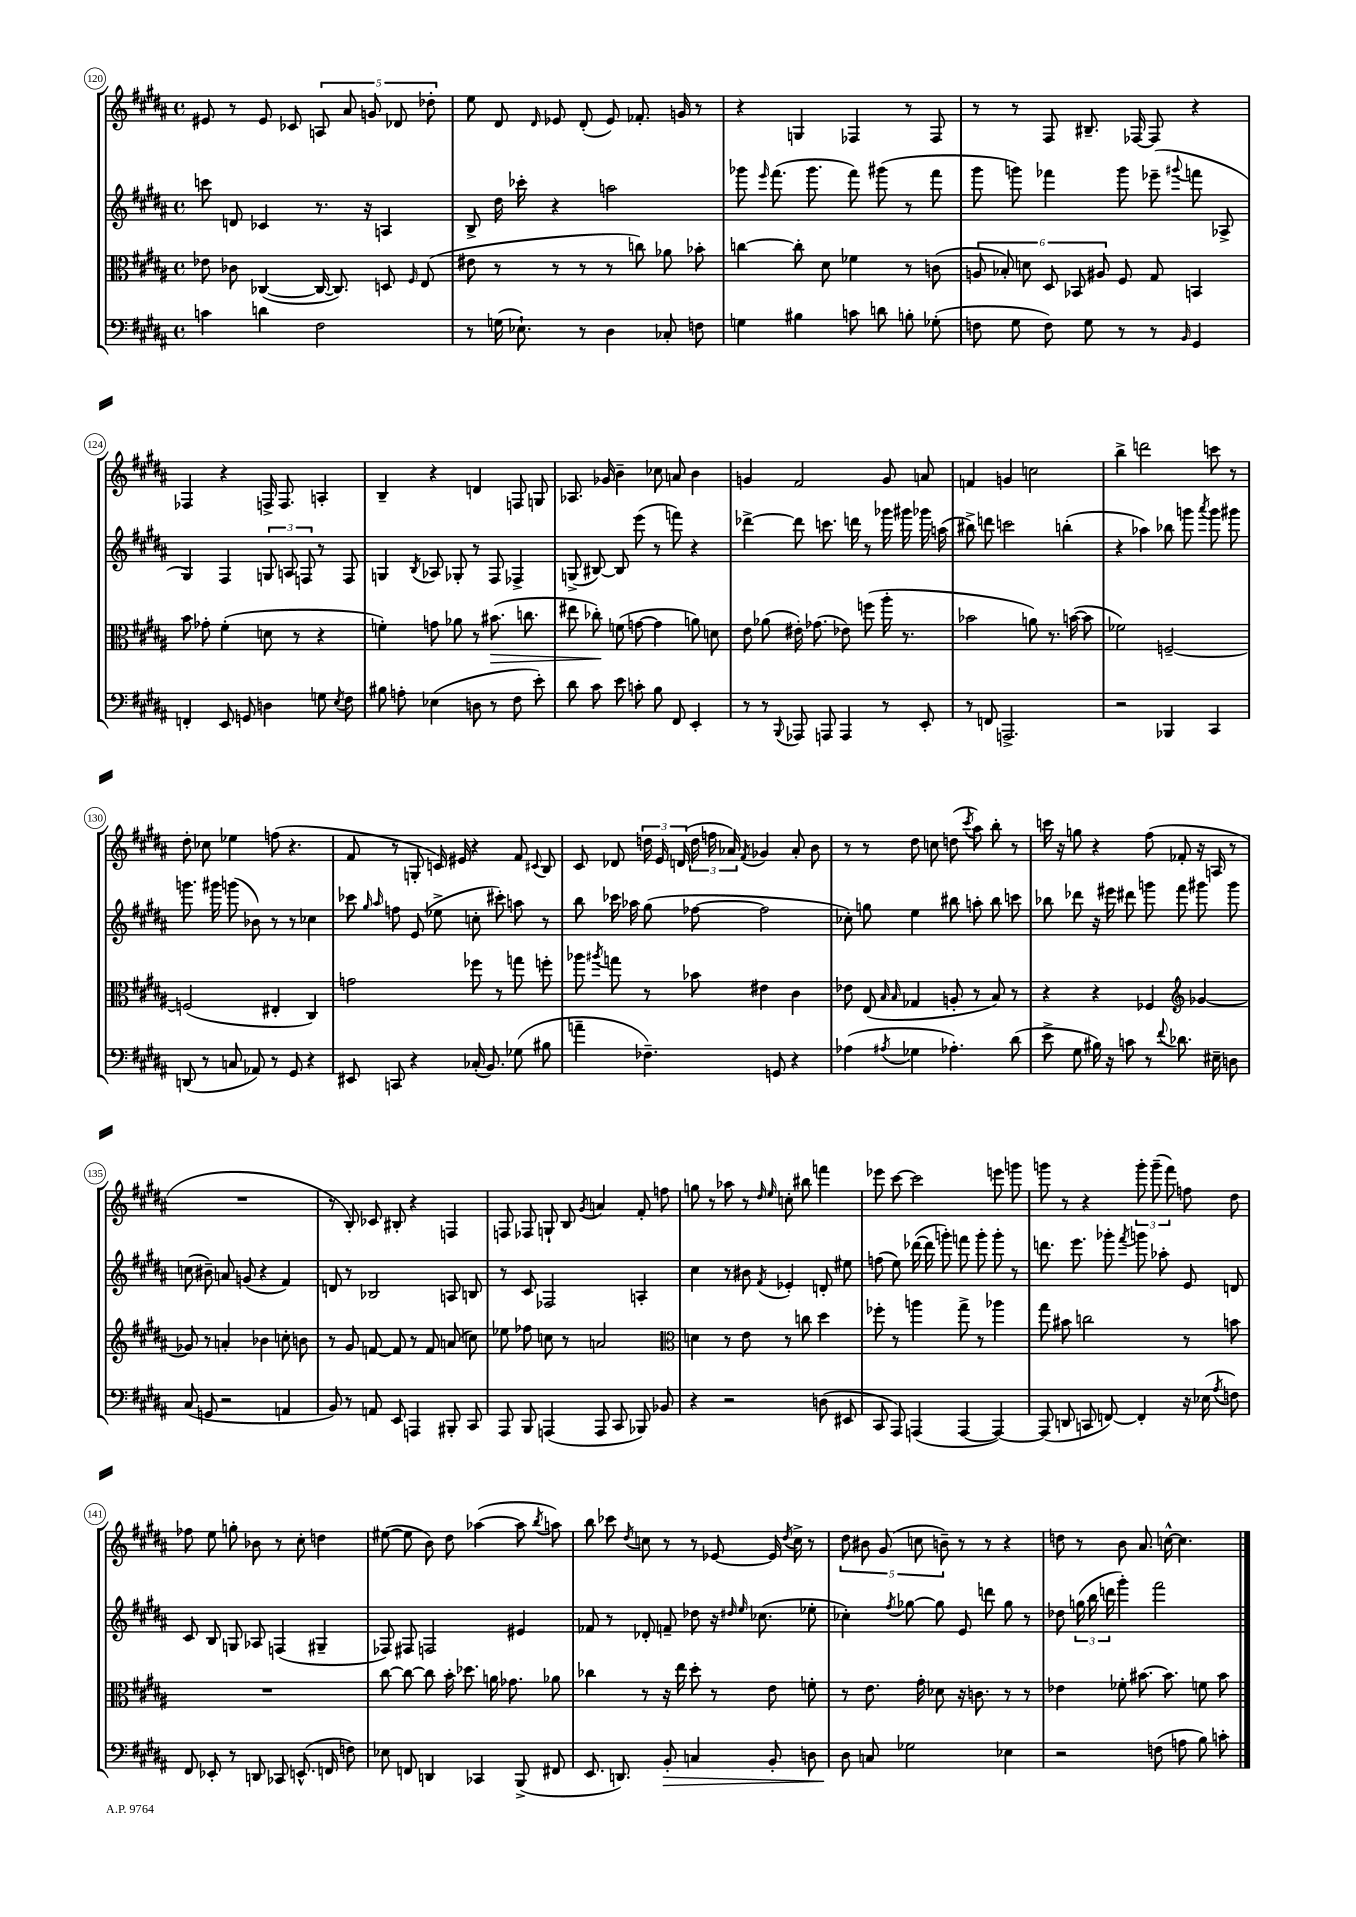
<<
\new StaffGroup <<
\new Staff = "s0" {
    \clef treble \key b \major \defaultTimeSignature \time 4/4
    \autoBeamOff eis'8 r8 eis'8 ces'8 \tuplet 5/4 { a8 ais'8 g'8 des'8 des''8-. } |
    e''8 dis'8 \grace { dis'16 } ees'8 dis'8-.( ees'8) fes'8.-. g'16 r8 |
    r4 g4 fes4 r8 fes8 |
    r8 r8 fis8 bis8.-- fes16~ fes8 r4 |
    fes4 r4 f16-> f8. a4-. |
    b4-- r4 d'4 f8 g8 |
    aes8. ges'16 b'4-- ces''8 a'8 b'4 |
    g'4 fis'2 g'8 a'8 |
    f'4 g'4 c''2 |
    b''4-> d'''2 c'''8 r8 |
    dis''8-. ces''8 ees''4 f''8( r4. |
    fis'8 r8 g8-. c'16) eis'16 r4 fis'8 \appoggiatura { cis'8 } b8 |
    cis'8 des'8 \tuplet 3/2 { d''16 e'16 d'16( } \tuplet 3/2 { d''16 f''16 aes'16) } \acciaccatura { fis'8 } ges'4 aes'8-. b'8 |
    r8 r8 dis''8 c''8 d''8( \acciaccatura { cis'''8 } ais''8) b''8-. r8 |
    c'''16 r16 g''8 r4 fis''8( fes'8-. r16 a16 r8 |
    R1 |
    r8 b8-.) ces'8 bis8-. r4 f4 |
    f8 fes8 g8-! b8 \acciaccatura { gis'8 } a'4 fis'8-. f''8 |
    g''8 r8 aes''8 r8 \grace { dis''16 e''16 } c''8-. bis''8 f'''4 |
    ees'''8 cis'''8~ cis'''2 e'''8 g'''8 |
    g'''8 r8 r4 \tuplet 3/2 { g'''8-. g'''8--( fis'''8) } f''8 dis''8 |
    fes''8 e''8 g''8-. bes'8 r8 cis''8-. d''4 |
    eis''8~( eis''8 b'8) dis''8 aes''4~( aes''8 \acciaccatura { b''8 } a''8) |
    b''8 ces'''8 \acciaccatura { dis''8 } c''8 r8 r8 ees'8~ ees'16 \acciaccatura { dis''8 } c''16-> r8 |
    \tuplet 5/4 { dis''8 bis'8 gis'8( c''8 b'8--) } r8 r8 r4 |
    d''8 r8 b'8 ais'8. c''16~-^ c''4. \bar "|." |
}
\new Staff = "s1" {
    \clef treble \key b \major \defaultTimeSignature \time 4/4
    \autoBeamOff c'''8 d'8 ces'4 r8. r16 a4 |
    b8-> dis''16 ces'''16-. r4 a''2 |
    ges'''8 \grace { e'''16 } fis'''8.( ges'''8. fis'''8) gis'''8( r8 fis'''8 |
    gis'''8 g'''8) fes'''4 g'''8 ees'''8--( \appoggiatura { gis'''8 } f'''8 aes8-> |
    gis4) fis4 \tuplet 3/2 { g8 a8 f8 } r8 f8 |
    g4 \acciaccatura { b8 } aes8 ges8-. r8 fis8 fes4-> |
    g8->( bis8~) bis8 e'''8( r8 f'''8) r4 |
    des'''4~-> des'''8 c'''8. d'''16 r8 ges'''16 gis'''16 ges'''16 a''16( |
    bis''8->) d'''8 c'''2 b''4-.( |
    r4 aes''4) bes''8 g'''8 \acciaccatura { ais'''8 } g'''8 gis'''8 |
    g'''8. gis'''16 g'''8( bes'8) r8 r8 ces''4 |
    ces'''8 \grace { gis''16 ais''16 } f''8 e'8( ees''8-> c''8-. cis'''8-.) a''8 r8 |
    b''8 ces'''16 aes''16 gis''8( fes''8~ fes''2 |
    ces''8-.) g''8 e''4 bis''8 a''8-. bis''8 c'''8 |
    bes''8 des'''8 r16 eis'''16 dis'''8 g'''8 fis'''8 gis'''8 gis'''8 |
    c''8( bis'8--) a'8 g'8( r4 fis'4) |
    d'8 r8 bes2 a8 b8 |
    r8 cis'8 fes2 a4-. |
    cis''4 r8 bis'8 \acciaccatura { fis'8 } ees'4-. d'8-. eis''8 |
    f''8( e''8) des'''16~( des'''16 g'''8-.) f'''8 g'''8-. g'''8-. r8 |
    d'''8. e'''8. ges'''8-. \acciaccatura { fis'''8 } g'''8 aes''8-. e'8 d'8 |
    cis'8 b8 g8 aes8 f4( gis4-- |
    fes8) fis8 f2 eis'4 |
    fes'8 r8 des'8-. f'8-- des''8 r16 \grace { dis''16 e''16 } ces''8.( ees''8-. |
    ces''4-.) \acciaccatura { fis''8 } ges''8~ ges''8 e'8 d'''8 ges''8 r8 |
    des''8 \tuplet 3/2 { g''16( b''16 d'''16 } gis'''4-.) fis'''2 \bar "|." |
}
\new Staff = "s2" {
    \clef alto \key b \major \defaultTimeSignature \time 4/4
    \autoBeamOff ees'8 ces'8 ces4~( ces16~ ces8.) d8 \grace { fis16 } e8( |
    eis'8 r8 r8 r8 r8 c''8) aes'8 bes'8-. |
    c''4~ c''8-. dis'8 fes'4 r8 c'8( |
    \tuplet 6/4 { a8 bes8-.) d'8 dis8 bes,8 ais8 } fis8 gis8 b,4 |
    b'8 ges'8-. fis'4-.( d'8 r8 r4 |
    f'4-.) g'8 aes'8 r8 bis'8.\>( c''8. |
    eis''8 ces''8-.\!) f'8( g'8~ g'4 a'8) d'8 |
    e'8 aes'8( eis'16-.) ges'8.( ees'8) f''8( ais''16-. r8. |
    bes'2 a'8) r8. b'16~( b'8 |
    fes'2) f2~-- |
    f2( eis4-. cis4) |
    g'2 fes''8 r8 g''8 f''8-. |
    aes''8 \acciaccatura { ais''8 } g''8 r8 bes'8 eis'4 cis'4 |
    ees'8 e8( \grace { b16 b16 } ges4 a8-. r8 b8) r8 |
    r4 r4 fes4 \clef treble ges'4~ |
    ges'8 r8 a'4-. bes'4 c''8-. b'8 |
    r8 gis'8 f'8~ f'8 r8 f'8 a'8( c''8) |
    ees''8 fes''8 c''8 r8 a'2 |
    \clef alto d'4 r8 e'8 r8 c''8 dis''4 |
    fes''8-. r8 a''4 gis''8-> r8 aes''4 |
    gis''8 bis'8 c''2 r8 b'8 |
    R1 |
    cis''8~ cis''8~ cis''8 b'16-. des''8. a'16 ges'8. aes'8 |
    ces''4 r8 r16 e''16 dis''8-. r8 e'8 f'8-. |
    r8 e'8. gis'16-. des'8 r16 c'8. r8 r8 |
    ees'4 fes'8-. bis'8.~ bis'8. f'8 bis'8 \bar "|." |
}
\new Staff = "s3" {
    \clef bass \key b \major \defaultTimeSignature \time 4/4
    \autoBeamOff c'4 d'4 fis2 |
    r8 g16( ees8.-!) r8 dis4 ces8-. f8 |
    g4 bis4 c'8 d'8 b8-. ges8-.( |
    f8 gis8 f8) gis8 r8 r8 \grace { b,16 } gis,4 |
    f,4-. e,8 g,8 d4 g8 \acciaccatura { e8 } fis8 |
    bis8 a8-. ees4( d8 r8 fis8 e'8-.) |
    dis'8 cis'8 e'8 c'8-. b8 fis,8 e,4-. |
    r8 r8 \appoggiatura { b,,8 } aes,,8 a,,8 a,,4 r8 e,8-. |
    r8 f,8 a,,2.-> |
    r2 bes,,4 cis,4 |
    d,8( r8 c8 aes,8) r8 gis,8 r4 |
    eis,8 c,8 r4 ces16-.( b,8.) ges8( bis8 |
    a'4-- fes4.--) g,8 r4 |
    aes4( \acciaccatura { ais8 } ges4 aes4.-.) dis'8( |
    e'8-> gis8 bis16) r16 c'8 r8 \appoggiatura { fis'8 } des'8. eis16-- d8 |
    cis8( g,8 r2 a,4 |
    b,8) r8 a,8 e,8 a,,4 bis,,8-. cis,8 |
    ais,,8 b,,8 a,,4( a,,8 cis,8 bes,,8) bes,8 |
    r4 r2 d8( eis,8 |
    cis,8 ais,,8) a,,4( a,,4~ a,,4~) |
    a,,8( d,8 c,8 f,8~) f,4-. r16 ees16( \acciaccatura { ais8 } f8) |
    fis,8 ees,8-. r8 d,8 ces,8 e,8.-^( f,16 f8) |
    ees8 f,8 d,4 ces,4 b,,8->( fis,8 |
    e,8. d,8.) b,8-.\> c4 b,8-. d8 |
    dis8\! c8 ges2 ees4 |
    r2 f8( a8 b8) c'8-. \bar "|." |
}
>>
>>
\layout { \context { \Score currentBarNumber = #120 \override BarNumber.stencil = #(make-stencil-circler 0.1 0.3 ly:text-interface::print) } }
